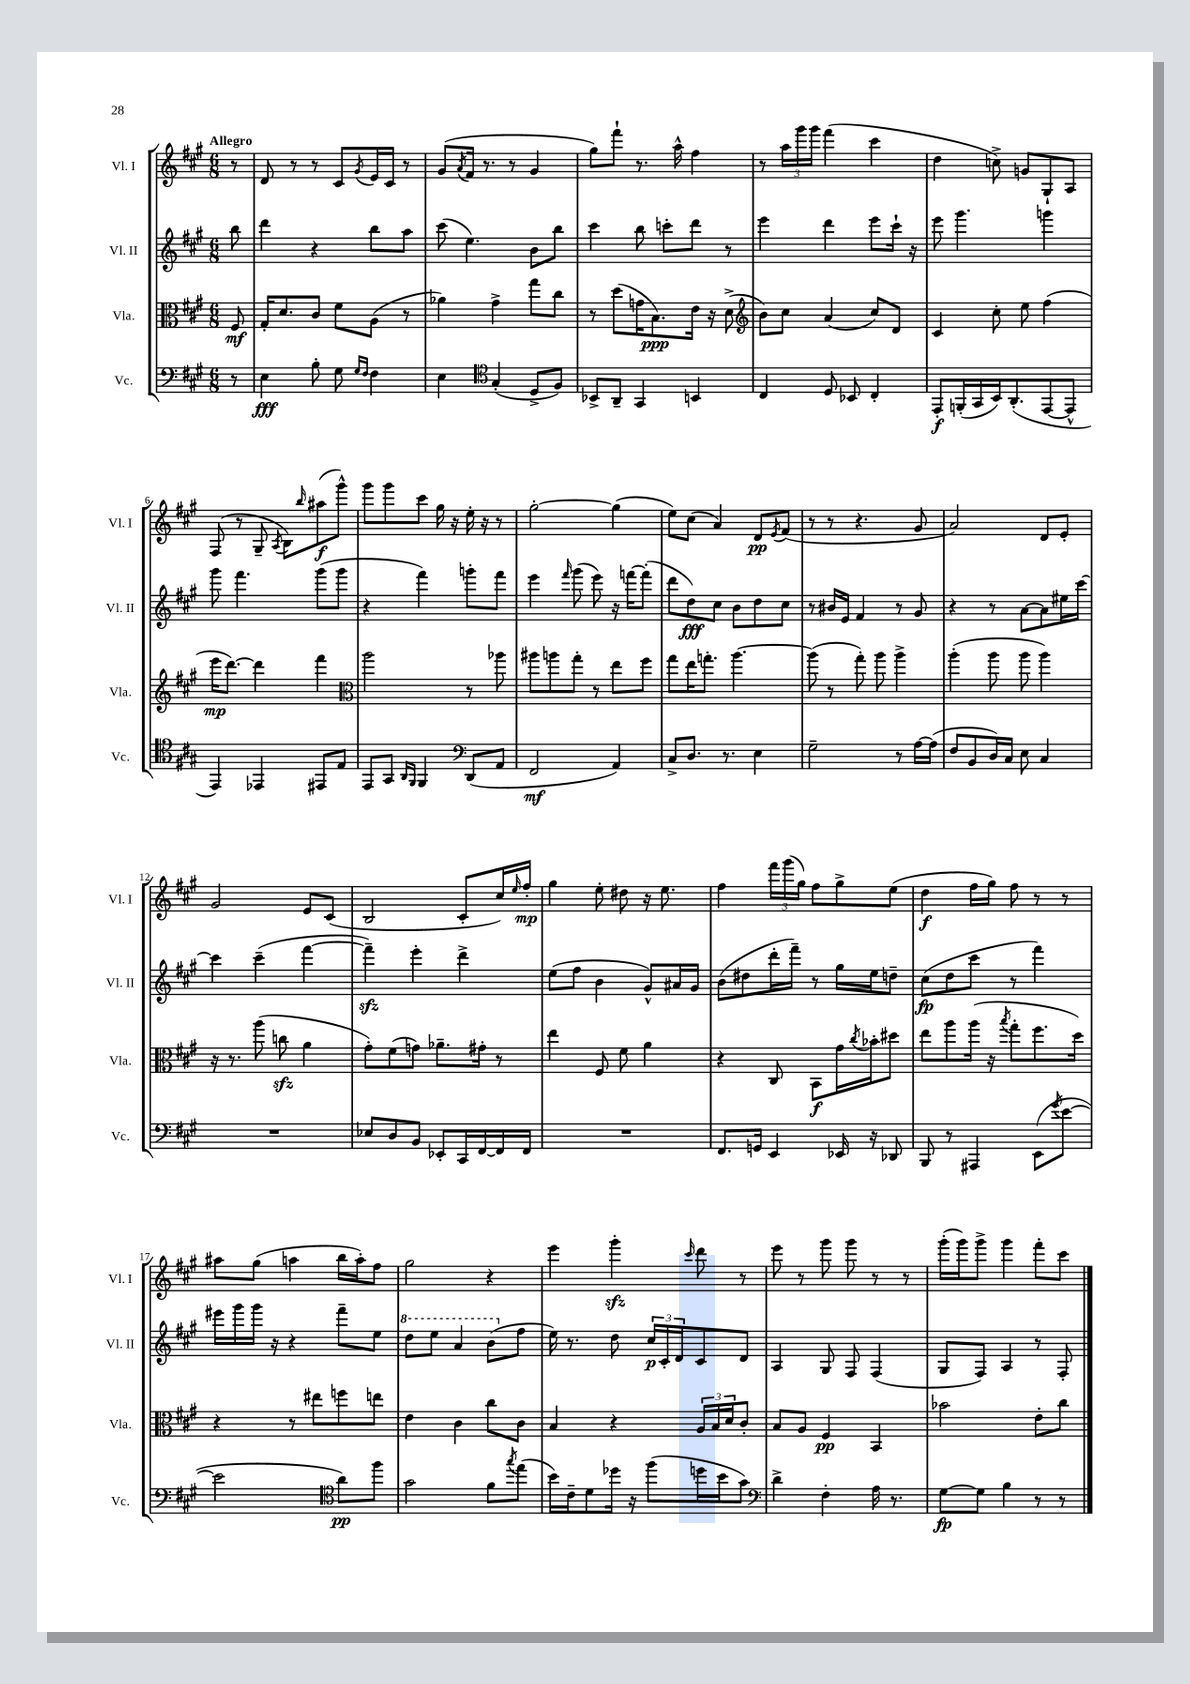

**kern	**kern	**kern	**kern
*staff4	*staff3	*staff2	*staff1
*clefF4	*clefC3	*clefG2	*clefG2
*k[f#c#g#]	*k[f#c#g#]	*k[f#c#g#]	*k[f#c#g#]
*M6/8	*M6/8	*M6/8	*M6/8
8r	8F#	8bb	8r
=	=	=	=
4E	16G#'	4ddd	8d
.	8.d	.	.
.	.	.	8r
8B'	8c#	4r	8r
8G#	8f#	.	8c#
16qqG#	.	.	.
16qqF#	.	.	8qg#
4F#	(8A	8bb	16e
.	.	.	16c#
.	8r	8aa	8r
=	=	=	=
4E	4a-)	(8ccc#	(8g#
.	.	.	8qa
.	.	4.ee)	16f#
.	.	.	8.r
*clefC4	*	*	*
(4G#'	4g#^	.	.
.	.	.	8r
8D^	8gg#	8b	4g#
8F#)	8cc#	8bb	.
=	=	=	=
8BB-^	8r	4ccc#	8gg#)
8AA~	(8dd	.	8fff#`
4GG#	16g	8bb	8.r
.	8.B)	.	.
.	.	8ccc'	.
.	.	.	16aa^^
4BB	16e	8ddd	4ff#
.	16r	.	.
.	(8d^	8r	.
=	=	=	=
*	*clefG2	*	*
4C#	8b)	4eee	8r
.	8cc#	.	24aa
.	.	.	24ggg#
.	.	.	24ggg#
8D	(4a	4ddd	(4fff#
8BB-	.	.	.
4C#'	8cc#)	8eee	4ccc#
.	8d	16ccc#`	.
.	.	16r	.
=	=	=	=
8EE'	4c#	8eee	4dd
(16FF'	.	4.ggg#	.
16GG#	.	.	.
16BB)	8cc#'	.	8cc^)
(8.AA'	.	.	.
.	8ee	.	8g
[8EE	(4ff#	4ggg	8G#`
8EE^^]	.	.	8A
=	=	=	=
4EE)	16eee	8ggg#	(8F#
.	[8.ddd)	.	.
.	.	4.fff#	8r
4EE-	4ddd]	.	8G#~
.	.	.	8qA
.	.	.	8B)
.	.	.	16qqbb
8EE#	4fff#	(8ggg#	(8aa#
8E	.	8ggg#	8ggg#^^)
=	=	=	=
*	*clefC3	*	*
8EE	2aa	4r	8ggg#
8GG#	.	.	8ggg#
16qqAA	.	.	.
16qqFF#	.	.	.
4FF#	.	4fff#)	8ccc#
.	.	.	16gg#
.	.	.	16r
*clefF4	*	*	*
(8DD	8r	8ggg'	16ee'
.	.	.	16r
8AA	8aa-	8fff#	8r
=	=	=	=
2FF#	8aa#	4eee	[2gg#'
.	8aa	.	.
.	.	16qqfff#	.
.	8gg#'	(8ggg#	.
.	8r	8eee)	.
4AA)	8ee	16r	(4gg#]
.	.	[16fff	.
.	8ff#	(8fff']	.
=	=	=	=
8C#^	8gg#	8ddd	8ee)
8.D	16ee	8dd)	(8cc#
.	8.gg'	.	.
.	.	8cc#	4a)
8.r	.	.	.
.	[4.aa	8b	.
4E	.	8dd	8d
.	.	.	8qe
.	.	8cc#	(8f#
=	=	=	=
2G#~	(8aa]	8r	8r
.	8r	16b#	8r
.	.	16e	.
.	8gg#')	4f#	4.r
.	8aa	.	.
8r	4aa^	8r	.
[16A	.	8g#	8g#
(16A]	.	.	.
=	=	=	=
8F#	(4aa'	4r	2a)
8BB	.	.	.
16D)	8aa	8r	.
16C#	.	.	.
8E	8aa	[8a	.
4C#	4aa)	8a]	8d
.	.	16ee#	8e'
.	.	[16ccc#	.
=	=	=	=
2.r	16r	4ccc#]	2g#
.	8.r	.	.
.	(8aa	(4ccc#~	.
.	8cc	.	.
.	4a	[4fff#	8e
.	.	.	(8c#
=	=	=	=
8E-	8g#')	4fff#~])	2B
8D	(8f#	.	.
8BB	8g)	4eee'	.
8EE-'	8.a-~	.	.
16CC#	.	4ddd^	8c#'
[16FF#	16g#'	.	.
16FF#]	8r	.	16cc#)
.	.	.	16qqee
16FF#	.	.	16ff#'
=	=	=	=
2.r	4ee	(8ee	4gg#
.	.	8ff#	.
.	8F#	4b	8ee'
.	8f#	.	8dd#
.	4a	8g#^^)	16r
.	.	.	8.ee
.	.	16a#	.
.	.	16g#	.
=	=	=	=
8.FF#	4r	(8b	4ff#
.	.	8dd#	.
16GG	.	.	.
4EE	8C#	16ddd'	24fff#
.	.	.	(24ggg#
.	.	16fff#~)	.
.	.	.	24gg#)
.	8BB	8r	8ff#
16EE-	16g#	16gg#	8gg#^
.	8qcc#	.	.
16r	16b-'	16ee	.
8DD-	8dd#	8dd~	(8ee
=	=	=	=
8BBB	8ee	(8cc#	4dd
8r	8aa	8dd	.
4AAA#	(16aa	8ccc#	16ff#
.	16r	.	16gg#)
.	8qbb	.	.
.	8gg#'	8r	8ff#
(8EE	8.ff#	4fff#)	8r
8qg#	.	.	.
[8e	.	.	8r
.	16dd)	.	.
=	=	=	=
2e]	4r	16eee#	8aa#
.	.	16ggg#	.
.	.	16ggg#	(8gg#
.	.	16r	.
.	8r	4r	4aa
.	8ee#	.	.
*clefC4	*	*	*
8a)	8ff	8fff#~	16bb
.	.	.	16aa')
8ff#	8ee	8ee	8ff#
=	=	=	=
2g#	4e	8ddd	2gg#
.	.	8eee	.
.	4c#	4aa	.
8f#	8cc#	(8bb	4r
8qgg#	.	.	.
(8ee	8c#	8ff#	.
=	=	=	=
16b)	4B	16ee)	4eee
16c#~	.	8.r	.
8d	.	.	.
16dd-	4r	8dd	4ggg#'
16r	.	.	.
(8ff#	.	24cc#	.
.	.	24c#'	.
.	.	24d	.
.	.	.	16qqccc#
16dd	24A	8c#	8ddd
.	24B	.	.
16b	.	.	.
.	24d	.	.
8g#)	8c#'	8d	8r
=	=	=	=
*clefF4	*	*	*
4d^	8B	4A	8eee
.	8A	.	8r
4F#'	4F#	8G#	8ggg#
.	.	8F#	8ggg#
16A	4BB	(4F#	8r
8.r	.	.	.
.	.	.	8r
=	=	=	=
[8G#	2b-	8G#	(16ggg#'
.	.	.	16ggg#)
8G#]	.	8F#)	8ggg#^
4B	.	4A	4ggg#
8r	8e'	8r	8fff#'
8r	8cc#	8F#'	8ccc#
==	==	==	==
*-	*-	*-	*-
